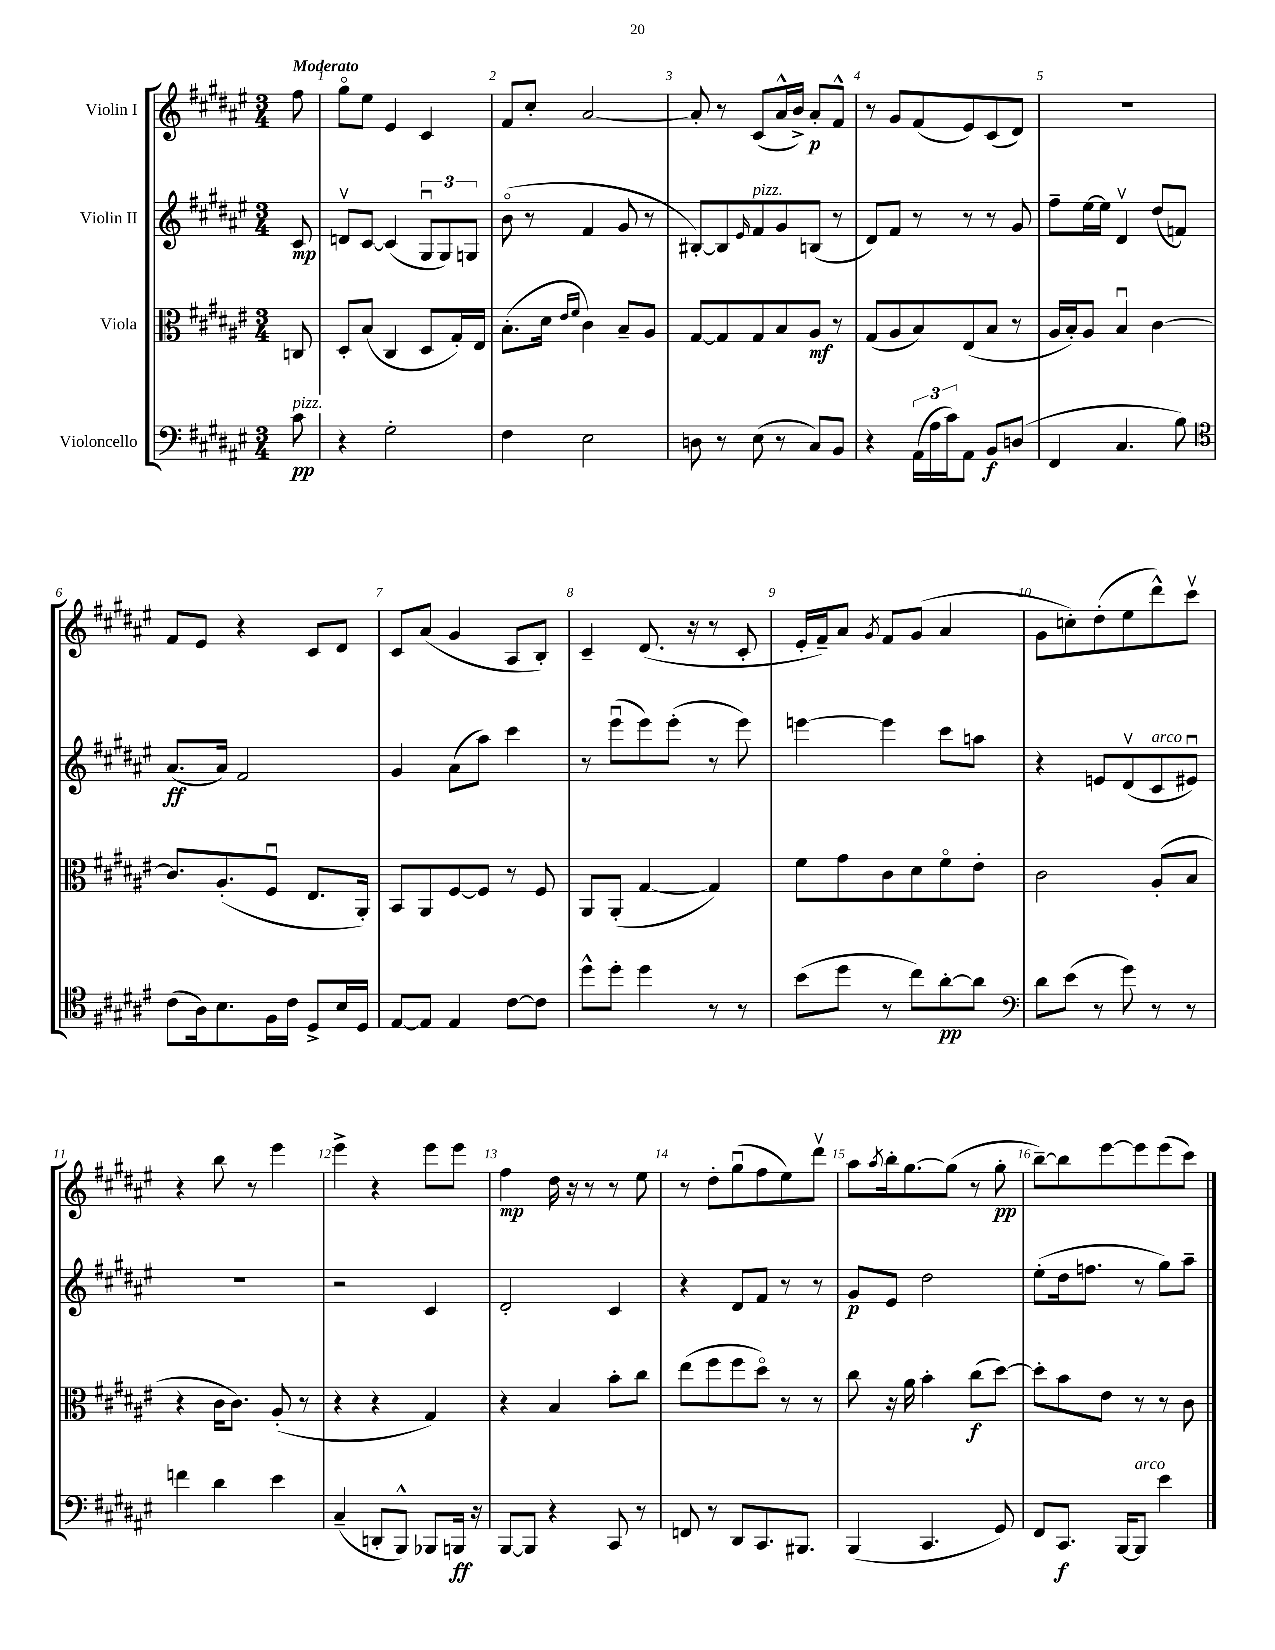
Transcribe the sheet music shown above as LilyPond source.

<<
\new StaffGroup <<
\new Staff = "s0" \with { instrumentName = "Violin I" } {
    \clef treble \key fis \major \numericTimeSignature \time 3/4 \partial 8 \tempo "Moderato"
    fis''8 |
    gis''8\flageolet eis''8 eis'4 cis'4 |
    fis'8 cis''8-. ais'2~ |
    ais'8-. r8 cis'8( ais'16-^ b'16->) ais'8-.\p fis'8-^ |
    r8 gis'8 fis'8( eis'8) cis'8( dis'8) |
    R2. |
    fis'8 eis'8 r4 cis'8 dis'8 |
    cis'8 ais'8( gis'4 ais8 b8-.) |
    cis'4-- dis'8.( r16 r8 cis'8-. |
    eis'16-. fis'16--) ais'8 \acciaccatura { gis'8 } fis'8 gis'8( ais'4 |
    gis'8 c''8-.) dis''8-.( eis''8 dis'''8-^) cis'''8\upbow |
    r4 b''8 r8 eis'''4 |
    eis'''4-> r4 eis'''8 eis'''8 |
    fis''4\mp dis''16 r16 r8 r8 eis''8 |
    r8 dis''8-. gis''8\downbow( fis''8 eis''8) dis'''8\upbow |
    ais''8 \acciaccatura { ais''8 } b''16-. gis''8.~ gis''8( r8 gis''8-.\pp |
    b''8~--) b''8 eis'''8~ eis'''8 eis'''8( cis'''8) \bar "|." |
}
\new Staff = "s1" \with { instrumentName = "Violin II" } {
    \clef treble \key fis \major \numericTimeSignature \time 3/4 \partial 8
    cis'8\mp |
    d'8\upbow cis'8~ cis'4( \tuplet 3/2 { gis8\downbow gis8) g8 } |
    b'8\flageolet( r8 fis'4 gis'8 r8 |
    bis8~-.) bis8 \grace { eis'16 } fis'8^\markup { \italic "pizz." } gis'8 b8( r8 |
    dis'8) fis'8 r8 r8 r8 gis'8 |
    fis''8-- eis''16~ eis''16 dis'4\upbow dis''8( f'8) |
    ais'8.\ff( ais'16) fis'2 |
    gis'4 ais'8( ais''8) cis'''4 |
    r8 eis'''8\downbow( eis'''8) eis'''8-.( r8 eis'''8) |
    e'''4~ e'''4 cis'''8 a''8 |
    r4 e'8 dis'8\upbow( cis'8^\markup { \italic "arco" } eis'8\downbow) |
    R2. |
    r2 cis'4 |
    dis'2-. cis'4 |
    r4 dis'8 fis'8 r8 r8 |
    gis'8\p eis'8 dis''2 |
    eis''8-.( dis''16 f''8. r8 gis''8) ais''8-- \bar "|." |
}
\new Staff = "s2" \with { instrumentName = "Viola" } {
    \clef alto \key fis \major \numericTimeSignature \time 3/4 \partial 8
    c8 |
    dis8-. b8( cis4 dis8 gis16-.) eis16 |
    b8.-.( dis'16 \grace { eis'16 fis'16 } cis'4) b8-- ais8 |
    gis8~ gis8 gis8 b8 ais8\mf r8 |
    gis8( ais8 b8) eis8( b8 r8 |
    ais16 b16-.) ais8 b4\downbow cis'4~ |
    cis'8. ais8.-.( fis8\downbow eis8. ais,16-.) |
    b,8 ais,8 fis8~ fis8 r8 fis8 |
    ais,8 ais,8-.( gis4~ gis4) |
    fis'8 gis'8 cis'8 dis'8 fis'8\flageolet eis'8-. |
    cis'2 ais8-.( b8 |
    r4 cis'16 cis'8.) ais8-.( r8 |
    r4 r4 gis4) |
    r4 b4 b'8-. cis''8 |
    eis''8( fis''8 fis''8 dis''8\flageolet) r8 r8 |
    cis''8 r16 ais'16 b'4-. cis''8\f( dis''8~) |
    dis''8-. b'8 eis'8 r8 r8 cis'8 \bar "|." |
}
\new Staff = "s3" \with { instrumentName = "Violoncello" } {
    \clef bass \key fis \major \numericTimeSignature \time 3/4 \partial 8
    cis'8\pp^\markup { \italic "pizz." } |
    r4 gis2-. |
    fis4 eis2 |
    d8 r8 eis8( r8 cis8) b,8 |
    r4 \tuplet 3/2 { ais,16( ais16 cis'16) } ais,8 b,8\f d8( |
    fis,4 cis4. b8) |
    \clef tenor cis'8( ais16) b8. fis16 cis'16 dis8-> b16 dis16 |
    eis8~ eis8 eis4 cis'8~ cis'8 |
    dis''8-^ dis''8-. dis''4 r8 r8 |
    b'8( dis''8 r8 cis''8) ais'8~-.\pp ais'8 |
    \clef bass dis'8 eis'8( r8 gis'8) r8 r8 |
    f'4 dis'4 eis'4 |
    cis4--( d,8-. b,,8-^) bes,,8 b,,16\ff r16 |
    b,,8~ b,,8 r4 cis,8 r8 |
    f,8 r8 dis,8 cis,8. bis,,8. |
    b,,4( cis,4. gis,8) |
    fis,8 cis,8.\f b,,16~ b,,8^\markup { \italic "arco" } eis'4 \bar "|." |
}
>>
>>
\layout { \context { \Score \override BarNumber.break-visibility = ##(#f #t #t) barNumberVisibility = #all-bar-numbers-visible } }
